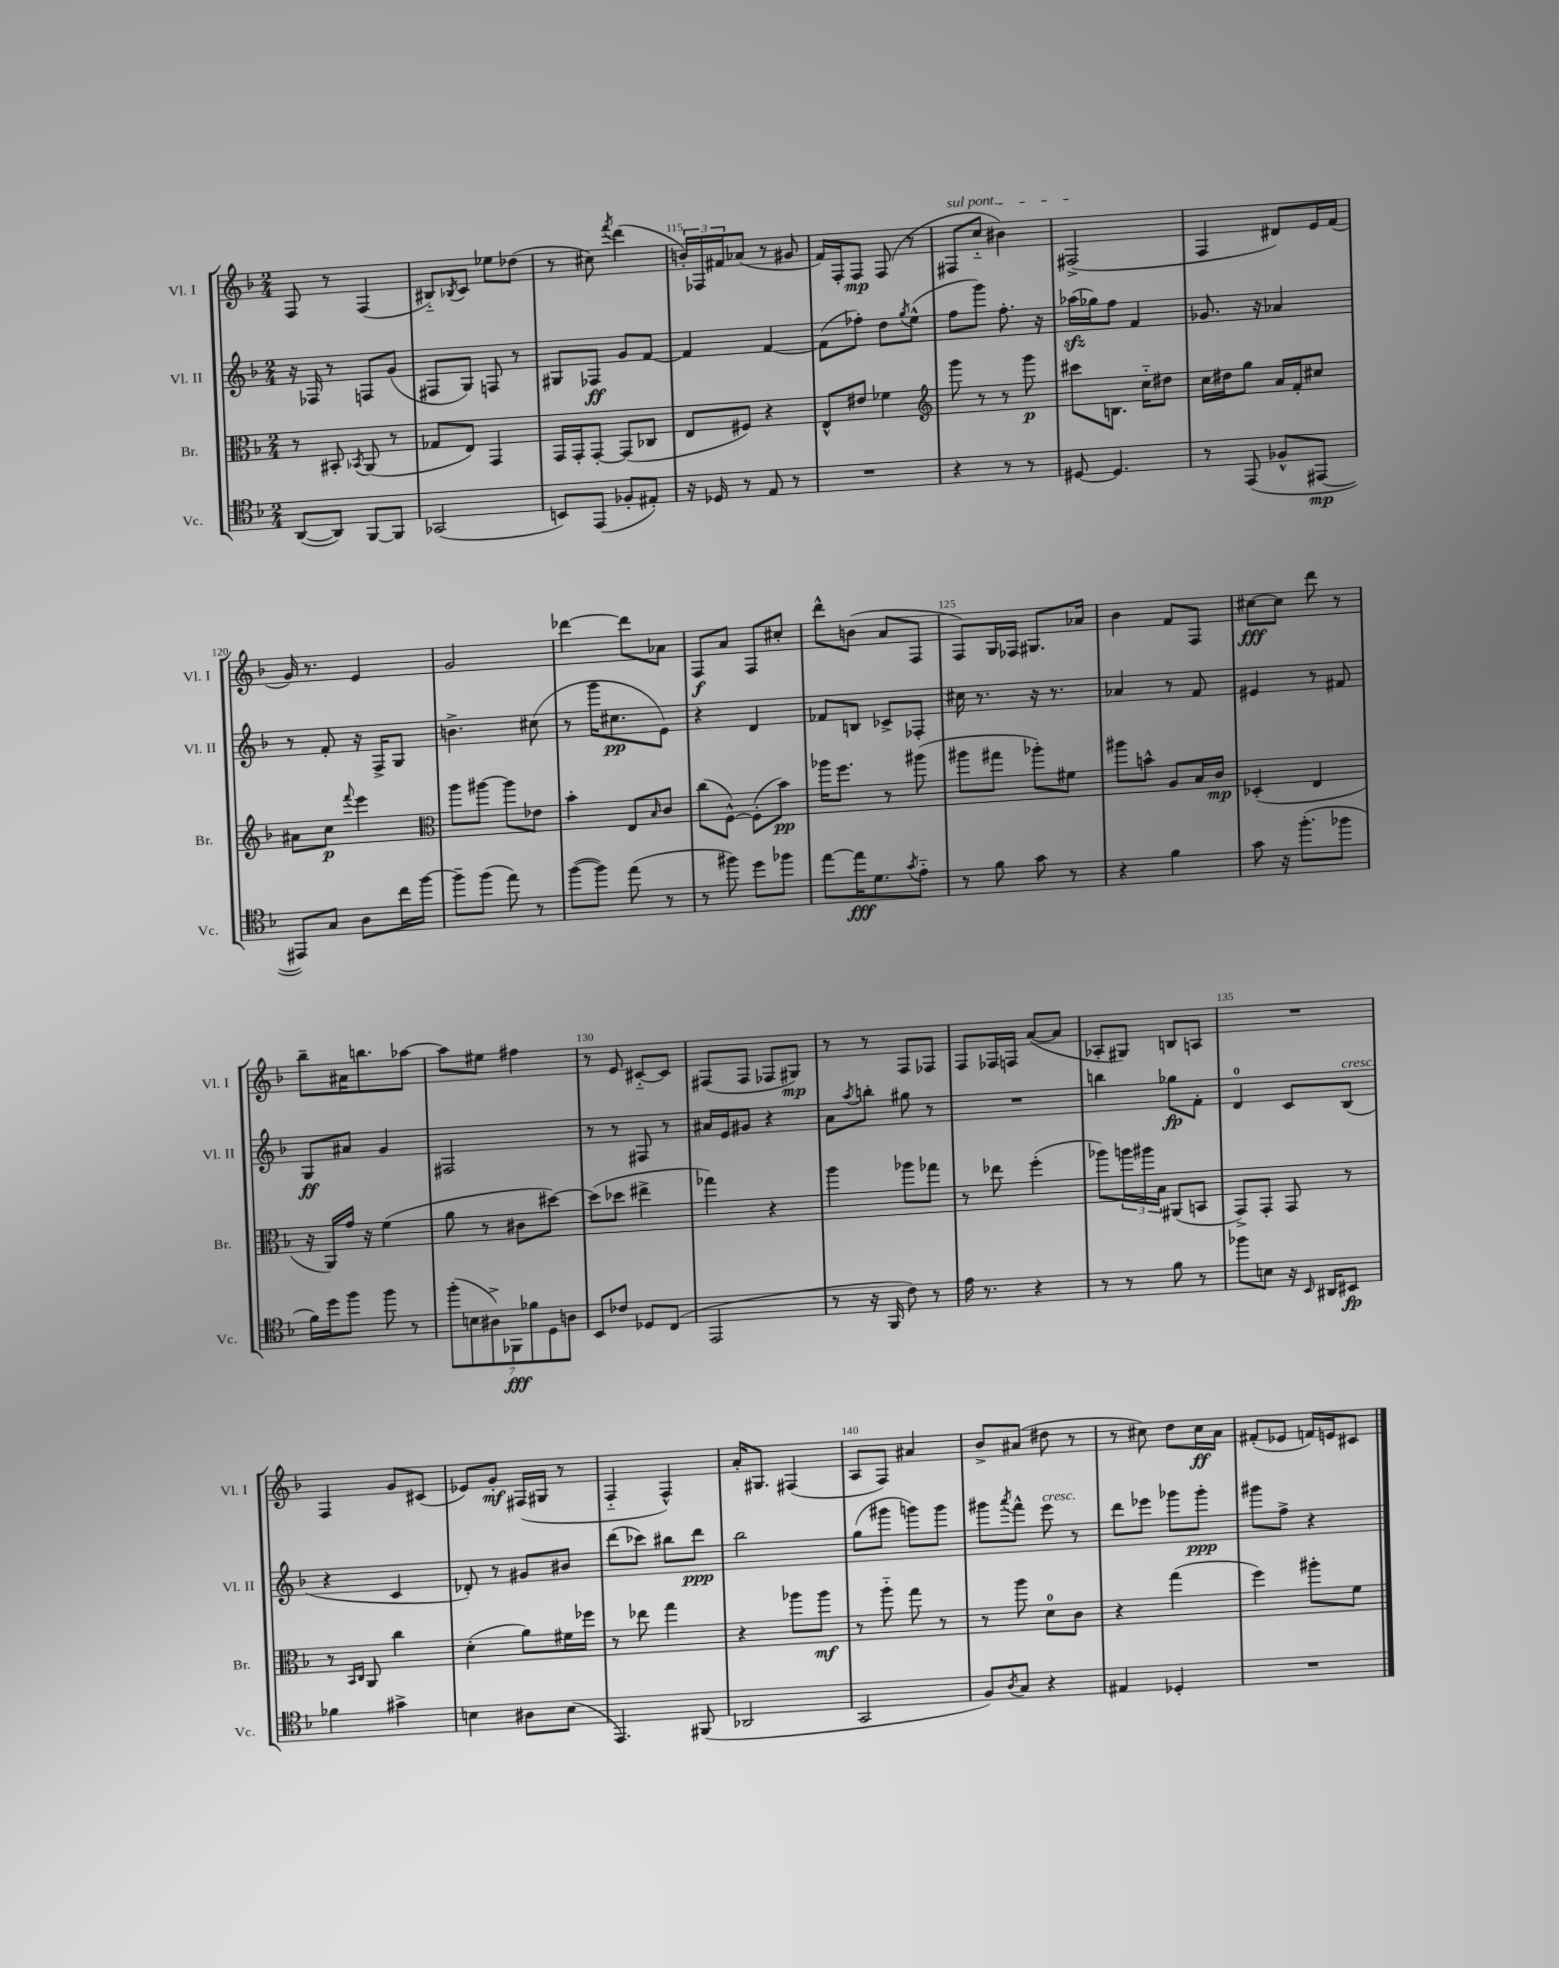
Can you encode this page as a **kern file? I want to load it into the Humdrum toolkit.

**kern	**kern	**kern	**kern
*staff4	*staff3	*staff2	*staff1
*clefC4	*clefC3	*clefG2	*clefG2
*k[b-]	*k[b-]	*k[b-]	*k[b-]
*M2/4	*M2/4	*M2/4	*M2/4
([8AA	8r	16r	8F
.	.	16F-	.
8AA])	8BB#'	8r	8r
.	8qBB-	.	.
[8FF	(8AA	8F	(4F
8FF]	8r	(8g	.
=	=	=	=
(2GG-	8G-	8F#	8B#'~)
.	.	.	8qB-
.	8E)	8G)	8c
.	4GG	8F	8ee-
.	.	8r	(8dd-
=	=	=	=
8BB)	16GG	8G#	8r
.	16GG'	.	.
(8EE	[8GG'	8F-	8cc#)
.	.	.	8qfff
8F-'	(8GG]	8g	(4ddd
8E#')	8C-	[8f	.
=	=	=	=
16r	8E	4f]	24b')
.	.	.	24F-
16D-	.	.	.
.	.	.	24f#
8r	8F#)	.	(8a-
8E	4r	[4f	8r
8r	.	.	8g#
=	=	=	=
2r	8E^^	(8f]	16f)
.	.	.	16F'
.	8e#	8ff-')	8F
.	4f-	8dd	(8F
.	.	8qgg	.
.	.	(8ee^^	8r
=	=	=	=
*	*clefG2	*	*
4r	8ggg	8ff	8F#
.	8r	8ggg)	8cc'~
8r	8r	8.ff'	4b#)
8r	8ggg	.	.
.	.	16r	.
=	=	=	=
[8D#	8ccc#	(16aa-	(2F#^
.	.	16gg-)	.
4.D#]	8.B	8ff	.
.	.	4f	.
.	16cc'~	.	.
.	8dd#	.	.
=	=	=	=
8r	16cc	8.g-	4F
.	16dd#	.	.
(8EE	8gg	.	.
.	.	16r	.
8F-^^	16a	4a-	8d#)
.	16f'	.	.
[8EE#	8cc#	.	16e
.	.	.	(16f
=	=	=	=
8EE#])	8a#	8r	16g)
.	.	.	8.r
8G	8cc	8f'	.
.	8qqfff	.	.
8A	4eee	16r	4e
.	.	16F^	.
16cc	.	8G	.
[16ff	.	.	.
=	=	=	=
*	*clefC3	*	*
8ff~]	8aa	4.b^	2g
(8ff	[8aa#	.	.
8ee)	8aa#]	.	.
8r	8e-	(8cc#	.
=	=	=	=
([8ff	4b-'	8r	[4ddd-
8ff])	.	16ggg	.
.	.	8.cc#	.
(8ee	8E	.	8ddd-]
.	16qqB-	.	.
8r	8c	8e)	8a-
=	=	=	=
8r	(8cc	4r	8F
8ff#)	[8F^^)	.	8a
8dd	(8F']	4d	8F
8ff-	8b-)	.	8cc#'
=	=	=	=
[8ee	16aa-	8f-	8ddd^^
.	8.ff	.	.
16ee]	.	8B	(8b
8.d	.	.	.
.	8r	8c-^	8a
8qg	.	.	.
8e'~	(8aa#	8F-'	8F
=	=	=	=
8r	8aa#	16cc#	8F)
.	.	8.r	.
8f	8gg#	.	16G
.	.	.	16F-
8g	8aa-')	16r	8.G#
.	.	8.r	.
8r	8f#	.	.
.	.	.	16a-
=	=	=	=
4r	8aa#	4a-	4b-
.	8b^^	.	.
4f	8A	8r	8f
.	16B-	8f	8F
.	16c	.	.
=	=	=	=
8g	(4D-'	4e#	[8cc#
16r	.	.	8cc#]
(8.ff'	.	.	.
.	4E	8r	8ddd
8ff-	.	8f#	8r
=	=	=	=
16f)	16r	8G	8bb-~
16dd	16AA)	.	.
8ff	16g	8a#	16a#
.	16r	.	8.bb
8ff	(4f	4g	.
8r	.	.	[8aa-
=	=	=	=
(14ff'	8a	2F#	8aa-]
14B	.	.	.
.	8r	.	8ee#
14A#^)	.	.	.
14FF-	.	.	.
.	8c#	.	4ff#
14f-	.	.	.
14D	.	.	.
.	[8dd#)	.	.
14A	.	.	.
=	=	=	=
8BB-	(8dd#]	8r	8r
8c-	8dd-	8r	8e
8D-	4ee#^	8F#	[8c#'~
(8C	.	8r	8c#]
=	=	=	=
2EE	4gg-)	16a#	(8F#
.	.	16e	.
.	.	8g#	8F#
.	4r	4r	8F-
.	.	.	8G#)
=	=	=	=
8r	4aa	8a	8r
.	.	8qaa	.
16r	.	8bb'	8r
16FF	.	.	.
8c)	8aa-	8gg#	8F
8r	8gg-	8r	8F-
=	=	=	=
16e	8r	2r	8F
8.r	.	.	.
.	8ee-	.	16F-
.	.	.	16F
4r	(4ff'	.	([8a
.	.	.	8a]
=	=	=	=
8r	8aa-)	4bb	8A-'
8r	24aa	.	8G#)
.	24aa#	.	.
.	24B-	.	.
8f	(8AA#	8gg-	8B
8r	8BB	8f'	8A
=	=	=	=
8ff-	8GG^)	4d	2r
8B	8GG'	.	.
16r	8GG	8c	.
16qqBB-	.	.	.
16AA#	.	.	.
8BB#	8r	(8B-	.
=	=	=	=
4f-	8r	4r	4F
.	16qqBB-	.	.
.	16qqC	.	.
.	8AA	.	.
4g#^	4cc	4c	8g
.	.	.	(8c#
=	=	=	=
4B	(4d'	8d-')	8e-)
.	.	8r	8g'
8A#	8a)	8g#	(16F#
.	.	.	16G#
(8B	16f#	8b#	8r
.	16ff-	.	.
=	=	=	=
4.EE)	8r	(8ddd	4F'~
.	8ee-	8ccc-)	.
.	4gg	8bb#	4F^^)
(8FF#	.	8ddd	.
=	=	=	=
2AA-	4r	2bb-	16a'
.	.	.	8.G#
.	8aa-	.	(4F#
.	8aa-	.	.
=	=	=	=
2GG	8r	(8gg	8A
.	8aa'~	8ggg#	8F)
.	8gg	8ggg)	4a#
.	8r	8ggg	.
=	=	=	=
8F)	8r	8ggg#	8b-^
8qA	.	8qaaa	.
8G	8aa	8fff^^	(8a#
4r	8d	8eee	8dd#
.	8c	8r	8r
=	=	=	=
4E#	4r	8ddd	8r
.	.	8eee-	8cc#)
4D-'	(4gg	8ggg-	8dd
.	.	8ggg-'	16cc#
.	.	.	16a
=	=	=	=
2r	4ff)	8ggg#	(8f#'
.	.	8ff^	8e-
.	8aa#'	4r	16f)
.	.	.	16e
.	8f	.	8c#
==	==	==	==
*-	*-	*-	*-
